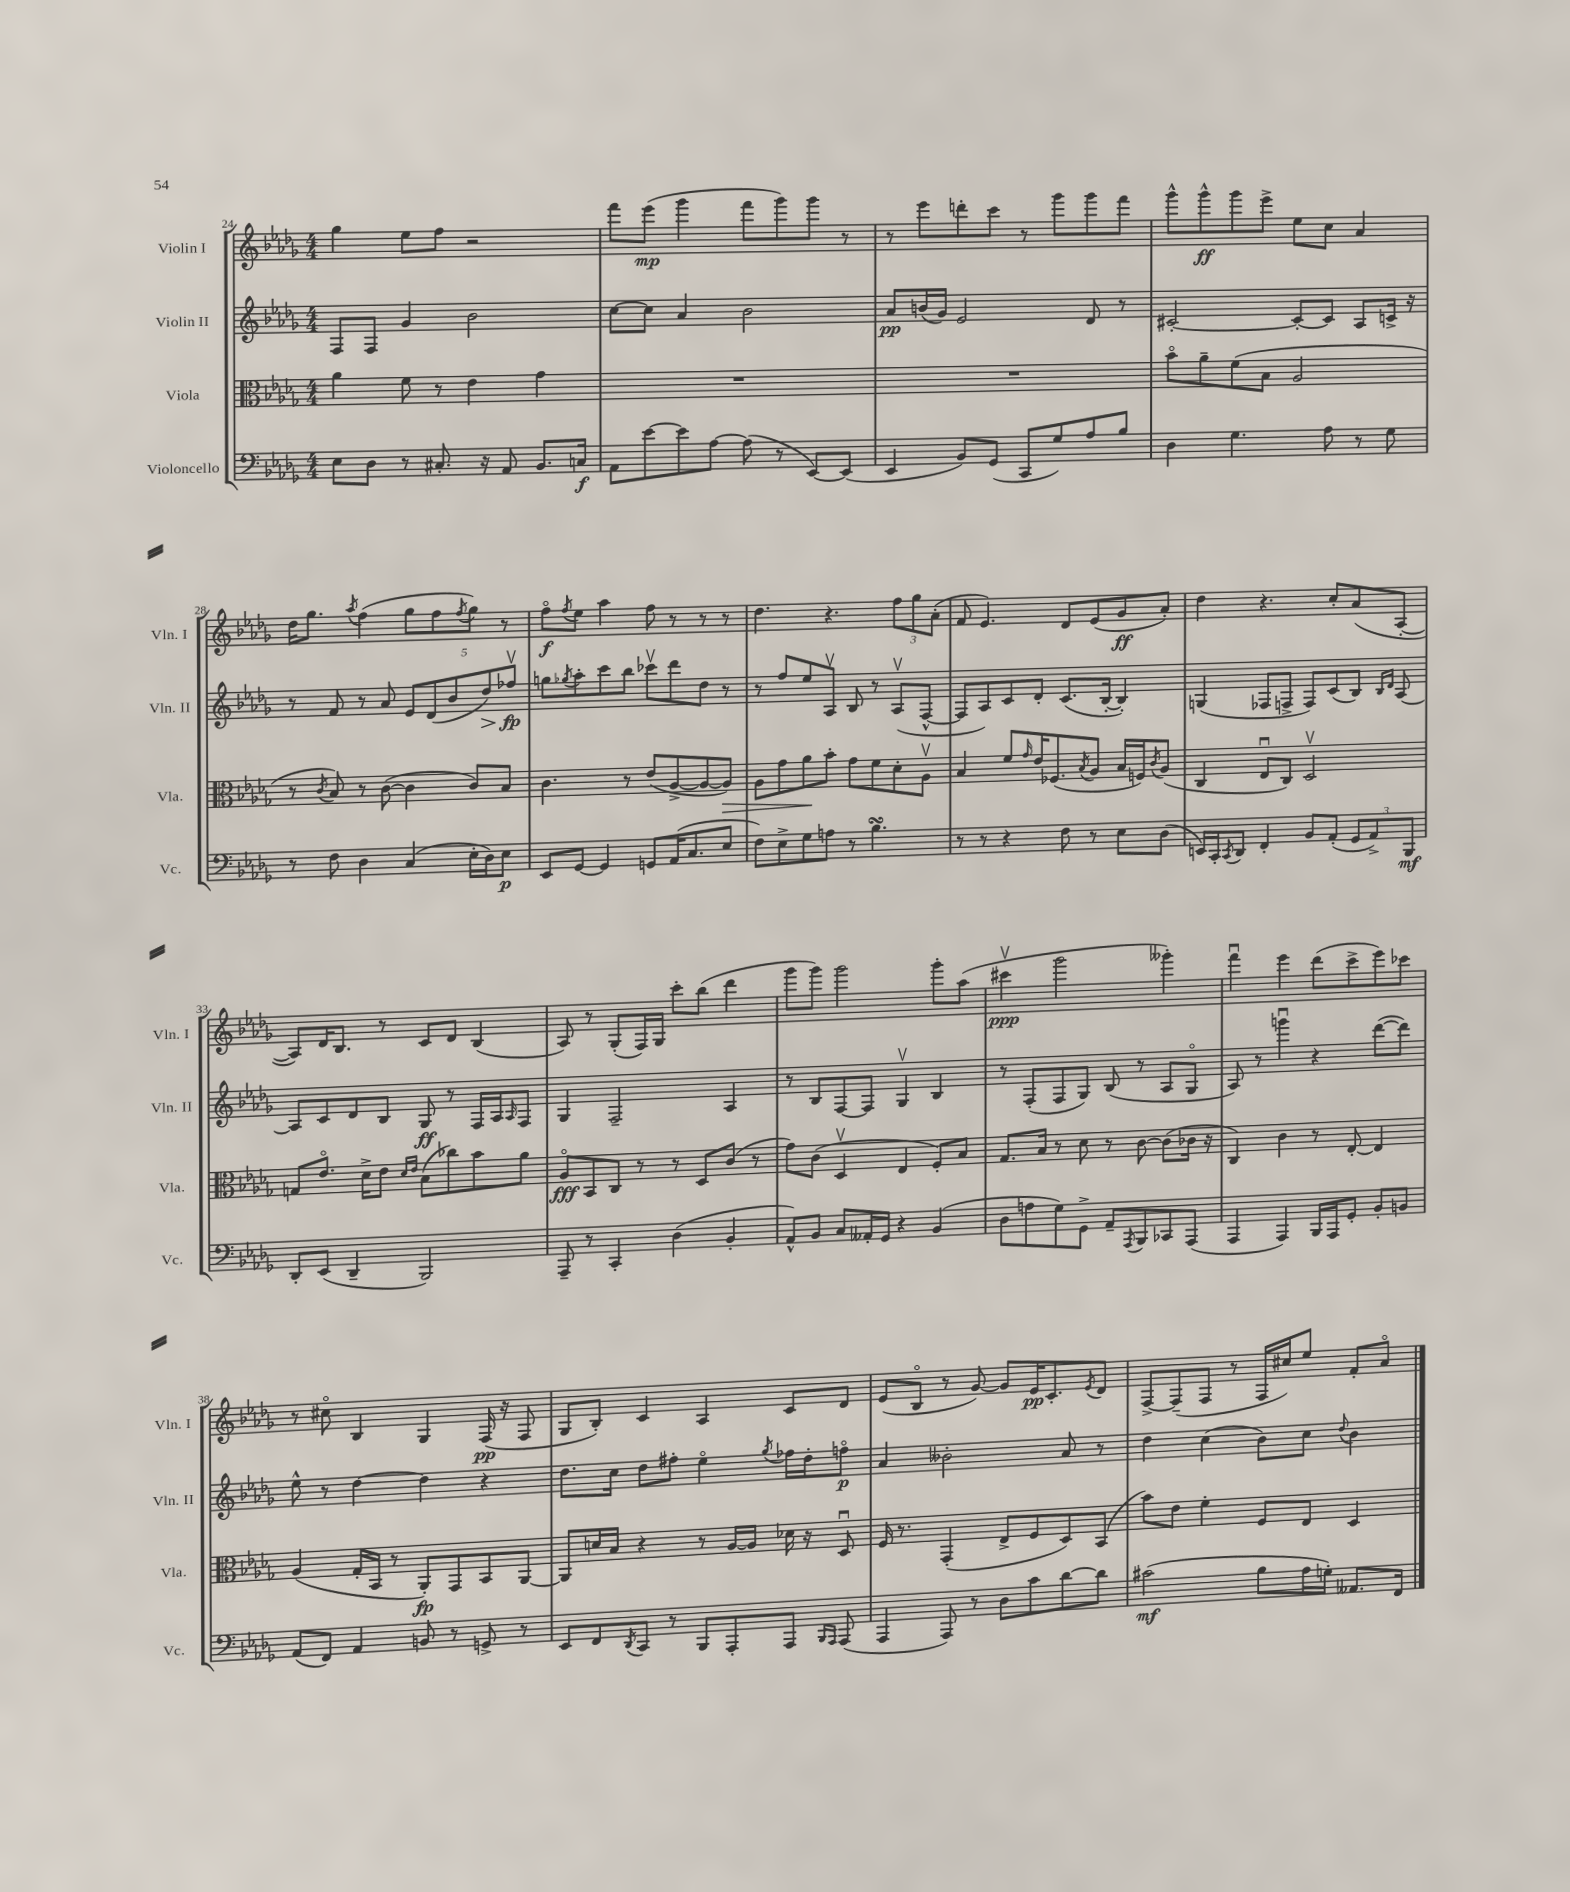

**kern	**kern	**kern	**kern
*staff4	*staff3	*staff2	*staff1
*clefF4	*clefC3	*clefG2	*clefG2
*k[b-e-a-d-g-]	*k[b-e-a-d-g-]	*k[b-e-a-d-g-]	*k[b-e-a-d-g-]
*M4/4	*M4/4	*M4/4	*M4/4
8E-	4a-	8F	4gg-
8D-	.	8F	.
8r	8f	4g-	8ee-
8.C#'	8r	.	8ff
.	4e-	2b-	2r
16r	.	.	.
8AA-	.	.	.
8.BB-	4g-	.	.
16C	.	.	.
=	=	=	=
8AA-	1r	[8cc	8fff
[8e-	.	8cc]	(8eee-
8e-]	.	4a-	4ggg-
[8A-	.	.	.
(8A-]	.	2b-	8fff
8r	.	.	8ggg-)
[8EE-)	.	.	8ggg-
(8EE-]	.	.	8r
=	=	=	=
4EE-	1r	8a-	8r
.	.	(16b	8eee-
.	.	16g-)	.
8BB-)	.	2e-	8ddd'
(8GG-	.	.	8ccc
8CC	.	.	8r
8G-)	.	.	8ggg-
8A-	.	8d-	8ggg-
8B-	.	8r	8fff
=	=	=	=
4D-	8b-o	[2c#'	8ggg-^^
.	8a-~	.	8ggg-^^
4.G-	(8f	.	8ggg-
.	8B-	.	8eee-^
.	2A-	8c#'_	8ee-
8A-	.	8c#]	8cc
8r	.	8A-	4a-
8G-	.	16c^	.
.	.	16r	.
=	=	=	=
8r	8r	8r	16dd-
.	.	.	8.gg-
.	8qc	.	.
8F	8B-)	8f	.
.	.	.	8qaa-
4D-	8r	8r	(4ff
.	([8c	8a-	.
(4C	4c]	10e-	8gg-
.	.	(10d-	.
.	.	.	8ff
.	.	10b-	.
.	.	.	8qff
16E-'	8c)	.	8gg-)
.	.	10dd-)	.
16D-)	.	.	.
8E-	8B-	.	8r
.	.	10ff-v	.
=	=	=	=
8EE-	4.c	8gg	8ffo
.	.	8qgg-	8qff
[8GG-	.	8aa-'	8ee-
4GG-]	.	8ccc	4aa-
.	8r	8bb-	.
8GG	(8e-	8ccc-v	8ff
(16AA-	[8A-^	8ddd-	8r
8.C	.	.	.
.	8A-_	8dd-	8r
8E-	8A-])	8r	8r
=	=	=	=
8F)	8A-	8r	4.dd-
8E-^	8g-	8ff	.
8G-	8a-	8ee-	.
8A	8b-'	8A-v	4.r
8r	8g-	8B-	.
4.B-	8f	8r	.
.	8d-'	(8A-v	12ff
.	.	.	12gg-
.	8A-v	[8F^^	.
.	.	.	(12a-'
=	=	=	=
8r	4B-	8F]	8f
8r	.	8A-)	4.e-)
4r	8f	8c	.
.	16qqg-	.	.
.	16e-	8d-'	.
.	(8.F-	.	.
8F	.	(8.c	8d-
.	8qB-	.	.
8r	8A-	.	(8e-
.	.	[16B-'	.
8E-	16B-	4B-'])	8g-
.	16F)	.	.
.	8qc	.	.
(8D-	(8A-	.	8a-')
=	=	=	=
16EE)	4C	(4G	4dd-
16CC'	.	.	.
8qCC	.	.	.
8DD-	.	.	.
4FF'	8E-u	8F-	4.r
.	8C)	8F^	.
8BB-	2D-v	8F)	.
(8AA-'	.	(8c	8cc'
12GG-	.	8B-)	(8a-
12AA-^)	.	.	.
.	.	16qqB-	.
.	.	16qqd-	.
.	.	[8A-	[8A-'
12BBB-	.	.	.
=	=	=	=
8DD-'	8G	8A-]	8A-])
(8EE-	8.e-o	8c	16d-
.	.	.	8.B-
4DD-~	.	8d-	.
.	16d-^	.	.
.	8e-	8B-	8r
.	16qqd-	.	.
.	16qqe-	.	.
2BBB-)	(8B-	8G-	8c
.	8cc-)	8r	8d-
.	8b-	16F	(4B-
.	.	16A-	.
.	.	16qqA-	.
.	8a-	8F	.
=	=	=	=
8AAA-~	8A-o	4G-	8A-)
8r	8BB-	.	8r
4CC'	8C	2F~	(8G-'
.	8r	.	16F)
.	.	.	16G-
(4D-	8r	.	8ccc'
.	8D-	.	(8bb-
4BB-'	(8c	4A-	4ddd-
.	8r	.	.
=	=	=	=
8AA-^^)	8g-)	8r	8ggg-
8BB-	(8c	8B-	8ggg-)
8C	4D-v	[8F	2ggg-
16AA--'	.	8F]	.
16GG-	.	.	.
4r	4E-	4G-v	.
(4BB-	8F')	4B-	8ggg-'
.	8B-	.	(8aa-
=	=	=	=
8D-	8.G-	8r	4ccc#v
8A	.	(8F'	.
.	16B-	.	.
8G-)	8r	8F	2ggg-
8GG-^	8d-	8G-)	.
8AA-~	8r	(8B-	.
8qAAA-	.	.	.
8BBB-	[8c	8r	.
8CC-	(8c]	8A-	4ggg--')
(8AAA-	16c-	8G-o	.
.	16r	.	.
=	=	=	=
4AAA-	4C)	8A-)	4fffu
.	.	8r	.
4AAA-)	4c	4gggu	4eee-
16BBB-	8r	4r	(8ddd-
16AAA-	.	.	.
8GG-'	[8E-'	.	8ccc^
8BB-'	4E-]	([8ddd-	8eee-)
8BB	.	8ddd-])	8ccc-
=	=	=	=
(8AA-	(4A-	8ee-^^	8r
8FF)	.	8r	8cc#o
4AA-	16G-'	[4dd-	4B-
.	16BB-	.	.
.	8r	.	.
8BB	8AA-')	4dd-]	4G-
8r	8GG-	.	.
8GG^	8BB-	4r	(16F
.	.	.	16r
8r	[8AA-	.	8F
=	=	=	=
8EE-	8AA-]	8.dd-	8G-
8FF	16d	.	8B-')
.	16B-	16cc	.
8qDD-	.	.	.
8CC	4r	8dd-	4c
8r	.	8ff#'	.
8BBB-	8r	4ee-o	4A-
8AAA-'	[16A-	.	.
.	16A-]	.	.
.	.	8qgg-	.
8AAA-	16d-	16ff-	8c
.	16r	16dd-'	.
16qqBBB-	.	.	.
16qqAAA-	.	.	.
(8AAA-	8D-u	8ffo	8d-
=	=	=	=
4AAA-	16F	4a-	(8e-
.	8.r	.	.
.	.	.	8B-o
8AAA-)	(4GG-'	2b--'	8r
8r	.	.	[8g-)
8D-	8E-^	.	8g-]
8c	8F	.	16e-
.	.	.	8.c'
[8d-	8D-)	8a-	.
.	.	.	8qe-
8d-]	(8BB-	8r	8d-
=	=	=	=
(2c#	8b-)	4dd-	[8F^
.	8e-	.	(8F~]
.	4f'	(4cc	8F
.	.	.	8r
8B-	8F	8b-)	16F
.	.	.	16cc#)
16A-	8E-	8cc	8ee-
16G')	.	.	.
.	.	8qqdd-	.
8.AA--	4D-	4b-	8f'
.	.	.	8a-o
16FF	.	.	.
==	==	==	==
*-	*-	*-	*-
